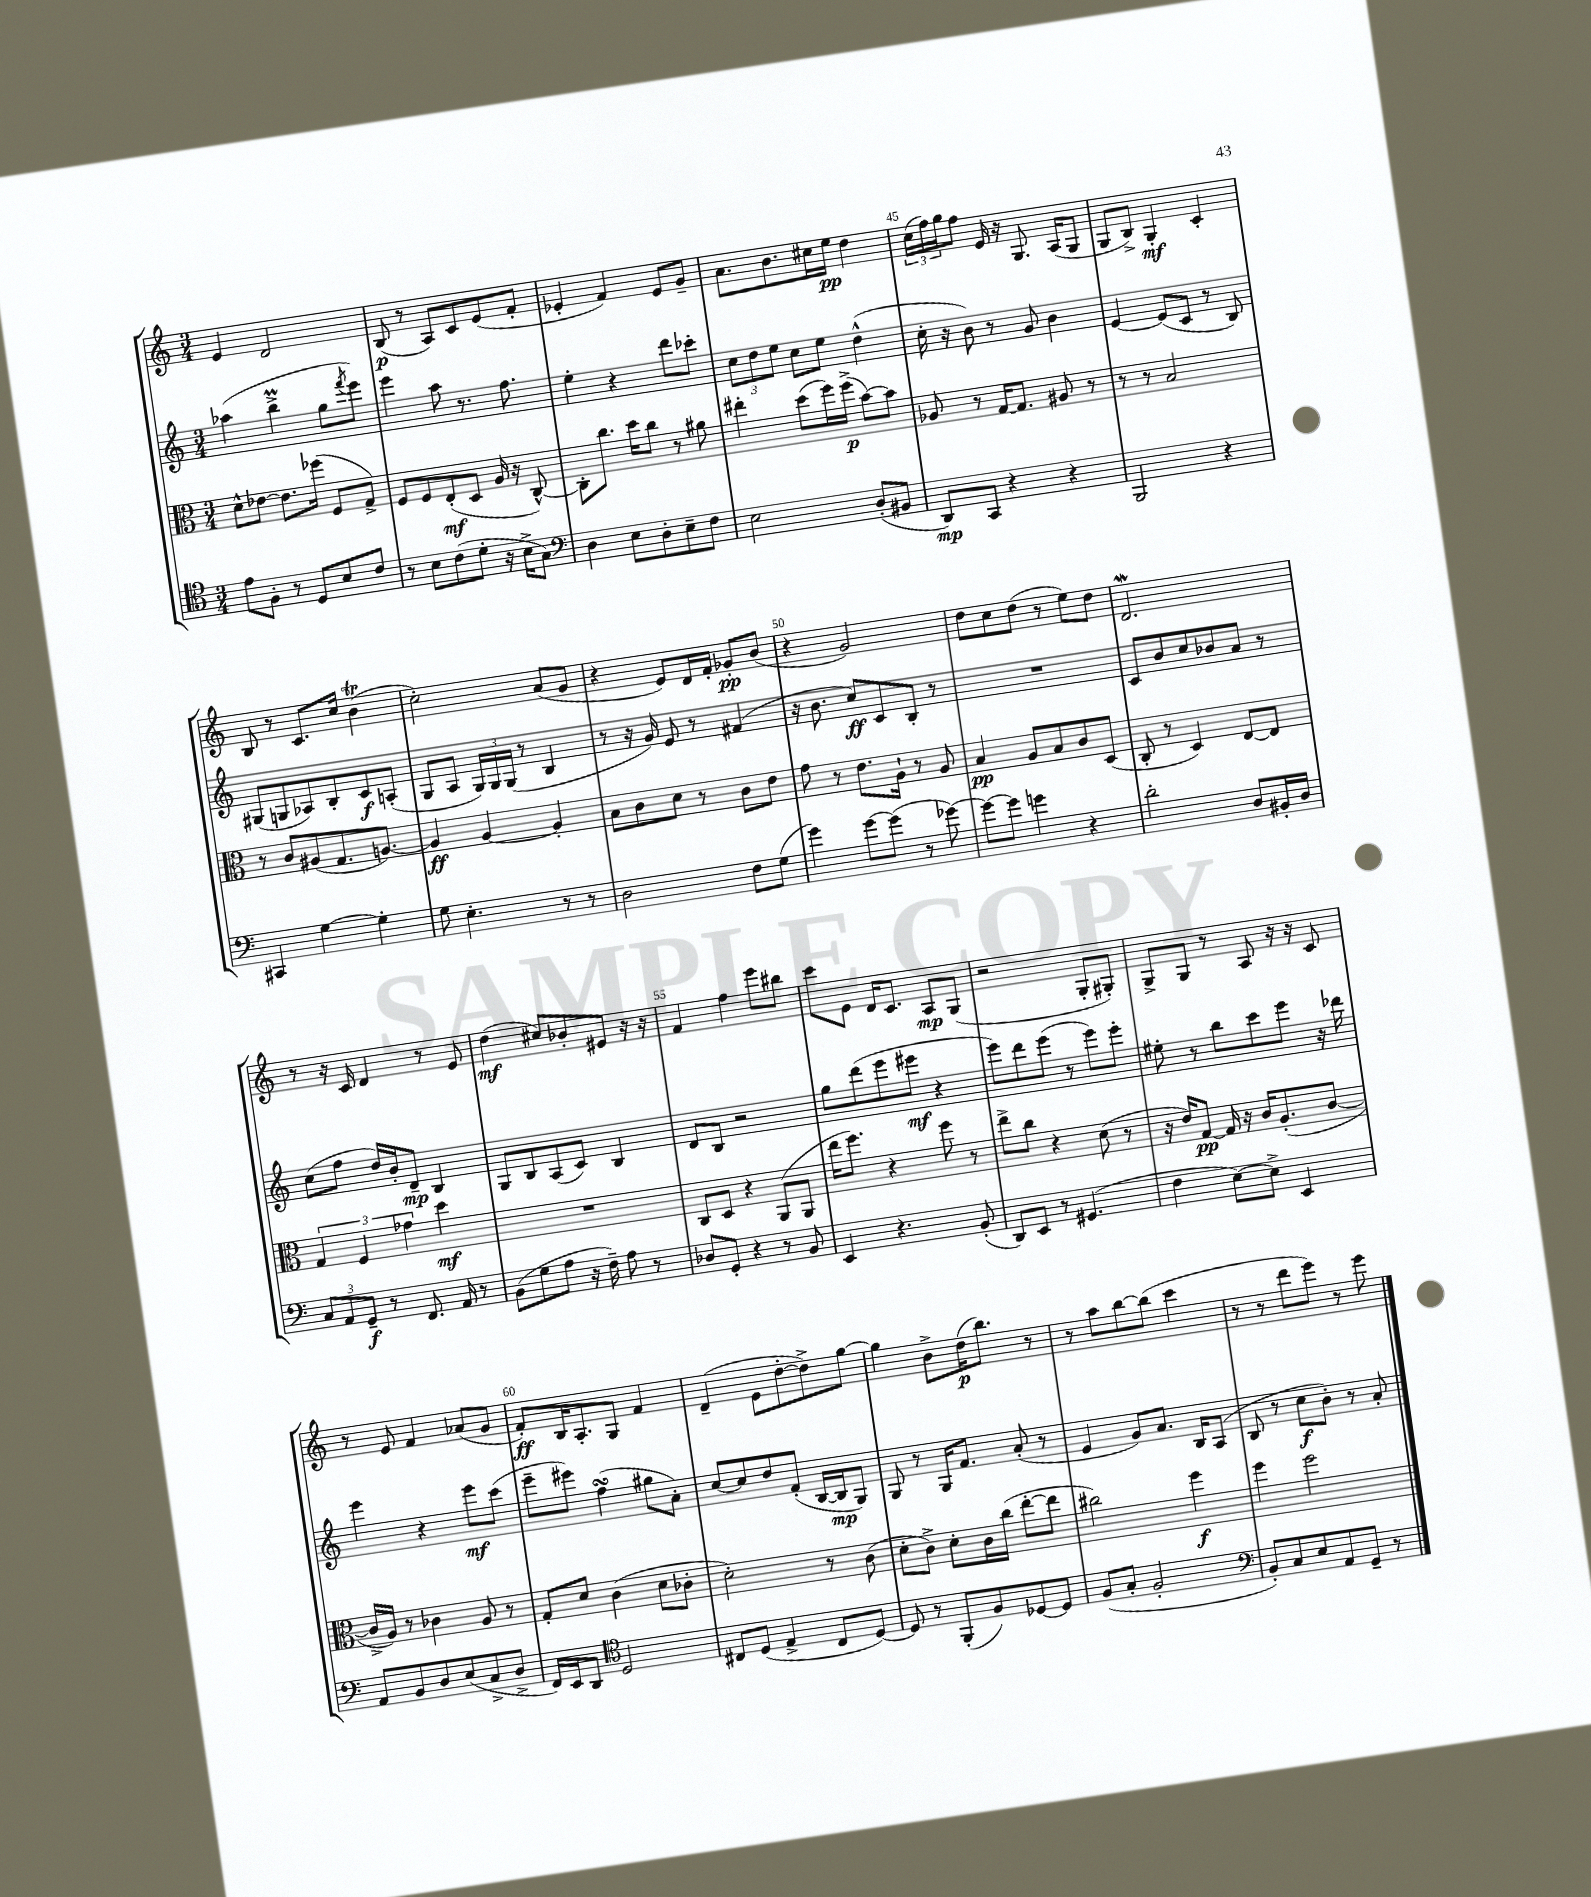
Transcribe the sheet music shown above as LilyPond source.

<<
\new StaffGroup <<
\new Staff = "s0" {
    \clef treble \key c \major \numericTimeSignature \time 3/4
    e'4 d'2 |
    b8\p( r8 a8) c'8 e'8( f'8-. |
    ees'4-. f'4) ees'8 g'8-- |
    a'8. b'8. cis''16 e''16\pp d''4 |
    \tuplet 3/2 { c''16( f''16) g''16 } f''8 e'16 r16 g8. a16( g8 |
    g8 b8->) g4-.\mf c'4-. |
    b8 r8 c'8. c''16 b'4\trill( |
    c''2-.) a'8( g'8 |
    r4 e'8) d'16 f'16-. ges'8-.\pp b'8( |
    r4 g'2) |
    d''8 c''8 d''8( r8 e''8) d''8 |
    d'2.\mordent |
    r8 r16 c'16 d'4 r8 e'8 |
    d''4\mf( cis''8) bes'8-. eis'8 r16 r16 |
    f'4 f''4 e'''8 bis''8 |
    c'''8 e'8 d'16 c'8. a8\mp g8( |
    r2 g8-. gis8-.) |
    g8-> g8 r8 a8 r16 r16 c'8 |
    r8 e'8 f'4 aes'8( g'8 |
    f'8-.\ff) b16 a8.-. g8 f'4 |
    d'4--( e'8 d''8~-. d''8->) g''8~ |
    g''4 b'8-> d''16\p( b''8.) r8 |
    r8 a''8 b''8~ b''8( c'''4 |
    r8 r8 d'''8 e'''8) r8 e'''8 \bar "|." |
}
\new Staff = "s1" {
    \clef treble \key c \major \numericTimeSignature \time 3/4
    aes''4( b''4->\prall g''8 \acciaccatura { f'''8 } e'''8) |
    e'''4 a''8 r8. f''8. |
    e''4-. r4 d'''8 ces'''8-. |
    \tuplet 3/2 { c''8 d''8 e''8 } c''8 e''8 d''4-^( |
    c''16-. r16 b'8) r8 g'8 b'4 |
    e'4~ e'8( c'8 r8 b8) |
    gis8( g8 aes8) b8-. c'8\f a8-.( |
    g8 a8 \tuplet 3/2 { g16) g16 g16( } r8 b4 |
    r8 r16 g'16) e'8 r8 fis'4( |
    r16 b'8. c''8\ff) c'8 b8-. r8 |
    R2. |
    c'8 b'8 c''8 bes'8 a'8 r8 |
    c''8( f''8 d''16) b'16-. d'8--\mp b4 |
    g8 b8 a8( c'8) b4 |
    d'8 b8 r2 |
    g''8 d'''8( e'''8 eis'''8\mf r4 |
    e'''8) d'''8 e'''8( r8 e'''8) e'''8-. |
    eis''8-. r8 b''8 c'''8 e'''8 r16 des'''16 |
    e'''4 r4 e'''8\mf c'''8( |
    e'''8-- eis'''8) f''4\turn( gis''8 a'8-.) |
    c''8~ c''8 d''8 f'8-.( b16~ b16\mp g8) |
    g8 r8 g16 f'8. a'8-.( r8 |
    e'4 g'8) a'8. b16 a8( |
    b8 r8 c''8\f b'8-.) r8 a'8-. \bar "|." |
}
\new Staff = "s2" {
    \clef alto \key c \major \numericTimeSignature \time 3/4
    d'8-^ ees'8~ ees'8. fes''16( f8 g8->) |
    f8 f8 e8-.\mf( d8 a16 r16 c8~-^) |
    c8-. c''8. d''16 c''8 r8 ais'8 |
    eis''4-. d''8( f''16) f''16->\p( b'8~) b'8 |
    aes8 r8 g16~ g8. ais8 r8 |
    r8 r8 b2 |
    r8 c'8 ais8( g8. a8.~) |
    a4\ff a4~ a4-. |
    b8 c'8 d'8 r8 c'8 e'8 |
    g'8 r8 e'8. a16-! r8 a8 |
    b4\pp a8 b8 c'8 d8( |
    c8-. r8 d4) e8~ e8 |
    \tuplet 3/2 { g4 f4 ges'4 } d''4\mf |
    R2. |
    c8 d8 r4 a,8( a,8 |
    e''16 f''8.) r4 f''8 r8 |
    e''8-> c''8 r4 d'8( r8 |
    r16 e'16) g8~\pp g16 r16 c'16 a8.-.( c'8~ |
    c'16-> a16) r8 ces'4 a8 r8 |
    g8-. d'8 c'4( d'8 ces'8-. |
    d'2-.) r8 c'8( |
    d'8-. c'8->) d'8-. c'16 c''16( e''8~-. e''8 |
    cis''2) f''4\f |
    f''4 f''2 \bar "|." |
}
\new Staff = "s3" {
    \clef tenor \key c \major \numericTimeSignature \time 3/4
    e'8 f8-. r8 d8 b8 c'8 |
    r8 b8 c'8( d'8-. r16 b16-> g8) |
    \clef bass d4 e8 d8-. e8-- f8 |
    e2 d8-.( bis,8 |
    d,8\mp) c,8 r4 r4 |
    b,,2 r4 |
    cis,4 g4~ g4-. |
    g8 e4.-. r8 r8 |
    d2 f8 g8( |
    g'4) g'8~ g'8( r8 ges'8~) |
    ges'8~ ges'8 g'4 r4 |
    d'2-. d8 bis,16-. d16 |
    \tuplet 3/2 { c8 a,8 g,8--\f } r8 f,8. a,16 r8 |
    b,8( g8 a8 r16 f16--) a8 r8 |
    des8 g,8-. r4 r8 b,8 |
    e,4 r4. b,8-.( |
    d,8) e,8 r8 gis,4.( |
    f4 e8~) e8-> e,4 |
    a,8 b,8 d8 e8( c8-> d8-> |
    f,16) e,16 d,8 \clef tenor d2 |
    cis8 d8( e4-> cis8 d8~) |
    d8 r8 f,8-.( f8) des8~ des8 |
    f8( g8-. f2-. |
    \clef bass b,8-.) c8 e8 a,8 g,8-- r8 \bar "|." |
}
>>
>>
\layout { \context { \Score currentBarNumber = #41 \override BarNumber.break-visibility = ##(#f #t #t) barNumberVisibility = #(every-nth-bar-number-visible 5) } }
